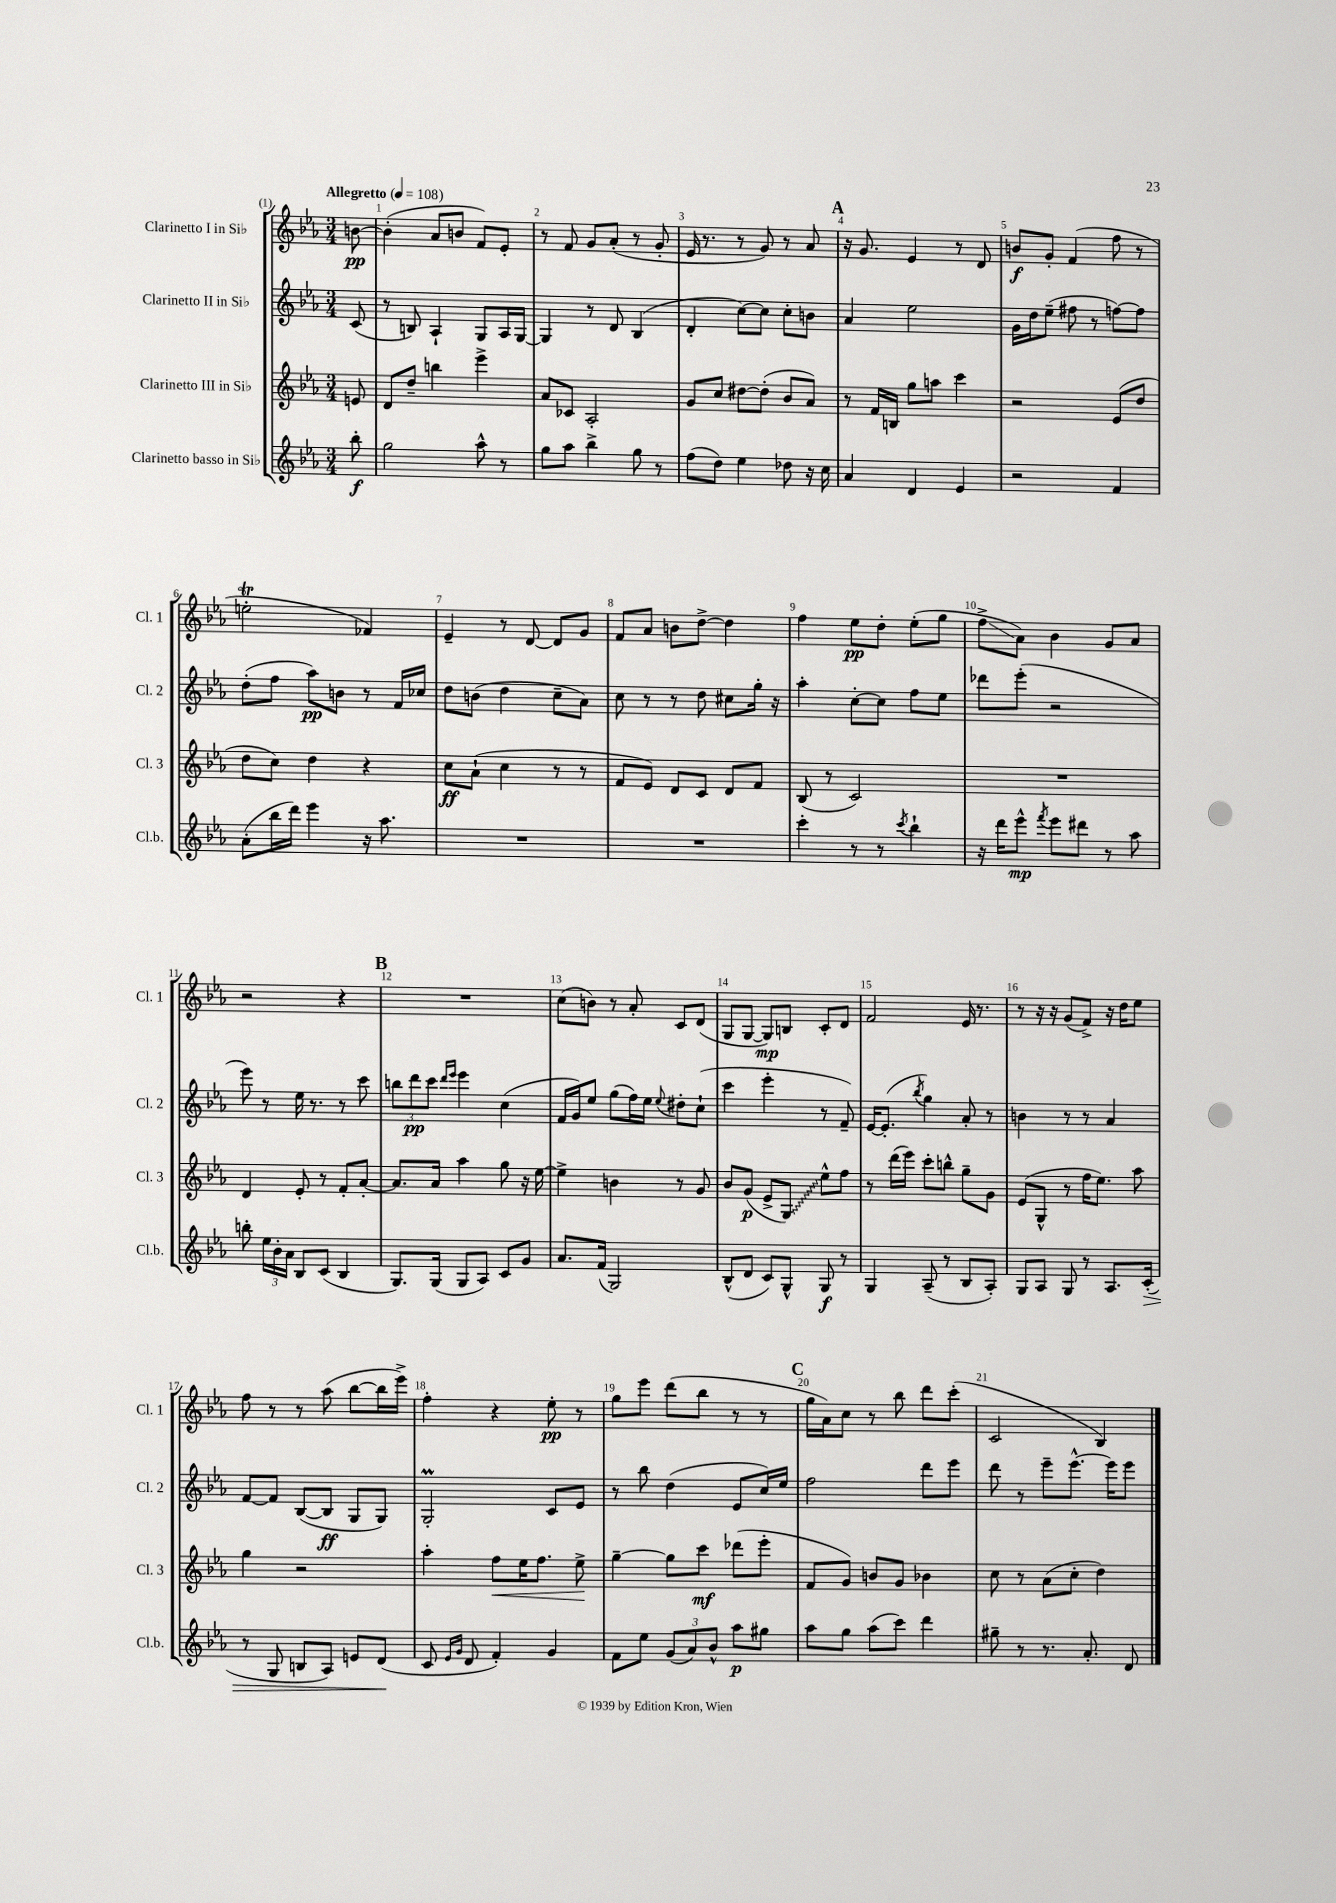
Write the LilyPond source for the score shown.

<<
\new StaffGroup <<
\new Staff = "s0" \with { instrumentName = "Clarinetto I in Sib" shortInstrumentName = "Cl. 1" } {
    \clef treble \key ees \major \numericTimeSignature \time 3/4 \partial 8 \tempo "Allegretto" 4 = 108
    \autoBeamOff b'8~\pp |
    b'4-.( aes'8[ b'8] f'8[) ees'8]-. |
    r8 f'8 g'8[ aes'8]-.( r8 g'8-. |
    ees'16 r8. r8 g'8) r8 aes'8 |
    \mark \markup { \bold "A" } r16 g'8. ees'4 r8 d'8 |
    b'8[\f g'8]-. f'4( f''8 r8 |
    e''2-.\trill fes'4) |
    ees'4-- r8 d'8~ d'8[ g'8] |
    f'8[ aes'8] b'8[ d''8]~-> d''4 |
    f''4 ees''8[\pp d''8]-. ees''8[-.( g''8] |
    f''8[->\glissando aes'8]) bes'4 g'8[ aes'8] |
    r2 r4 |
    \mark \markup { \bold "B" } R2. |
    c''8[( b'8]) r8 aes'8-. c'8[ d'8]( |
    g8[ g8]~ g8[\mp) b8] c'8[-. d'8] |
    f'2 ees'16 r8. |
    r8 r16 r16 g'8[( f'8]->) r16 d''16[ ees''8] |
    f''8 r8 r8 aes''8( bes''8[~ bes''16 ees'''16]->) |
    f''4-. r4 ees''8-.\pp r8 |
    g''8[ ees'''8] d'''8[( bes''8] r8 r8 |
    \mark \markup { \bold "C" } g''16[ aes'16) c''8] r8 bes''8 d'''8[ c'''8]-.( |
    c'2 bes4) \bar "|." |
}
\new Staff = "s1" \with { instrumentName = "Clarinetto II in Sib" shortInstrumentName = "Cl. 2" } {
    \clef treble \key ees \major \numericTimeSignature \time 3/4 \partial 8
    \autoBeamOff c'8( |
    r8 b8) aes4-! g8[ aes16 g16]~ |
    g4 r8 d'8 bes4( |
    d'4-. c''8[~) c''8] c''8[-. b'8] |
    \mark \markup { \bold "A" } aes'4 ees''2 |
    g'16[ d''16 ees''8]--( fis''8 r8 f''8[~) f''8] |
    d''8[-.( f''8] aes''8[\pp) b'8] r8 f'16[ ces''16] |
    d''8[ b'8]( d''4 c''8[-- aes'8]) |
    c''8 r8 r8 d''8 cis''8[ g''16]-. r16 |
    aes''4-. c''8[~-. c''8] f''8[ ees''8] |
    des'''8[ ees'''8]-.( r2 |
    ees'''8) r8 ees''16 r8. r8 c'''8 |
    \mark \markup { \bold "B" } \tuplet 3/2 { b''8[ d'''8\pp c'''8] } \grace { d'''16[ ees'''16] } ees'''4 c''4( |
    f'16[ g'16) ees''8] g''8[( f''16) ees''16] \appoggiatura { ees''8 } dis''8[-. c''8]-!( |
    c'''4 ees'''4-. r8 f'8--) |
    ees'16[~ ees'8.]-.( \acciaccatura { bes''8 } g''4) aes'8-. r8 |
    b'4 r8 r8 aes'4 |
    f'8[~ f'8] bes8[~( bes8]\ff g8[ g8]) |
    g2-.\prall c'8[ ees'8] |
    r8 bes''8 d''4( ees'8[ c''16) ees''16] |
    \mark \markup { \bold "C" } f''2 d'''8[ ees'''8] |
    d'''8 r8 ees'''8[-- ees'''8.]~-^ ees'''16[ ees'''8] \bar "|." |
}
\new Staff = "s2" \with { instrumentName = "Clarinetto III in Sib" shortInstrumentName = "Cl. 3" } {
    \clef treble \key ees \major \numericTimeSignature \time 3/4 \partial 8
    \autoBeamOff e'8 |
    d'8[ d''8]-- b''4 ees'''4-> |
    aes'8[ ces'8] aes2-. |
    g'8[ c''8] dis''8[~ dis''8]-.( bes'8[ aes'8]) |
    \mark \markup { \bold "A" } r8 f'16[ b16] g''8[ a''8] c'''4 |
    r2 ees'8[( d''8] |
    d''8[ c''8]) d''4 r4 |
    c''8[\ff aes'8]-!( c''4 r8 r8 |
    f'8[ ees'8]) d'8[ c'8] d'8[ f'8] |
    bes8( r8 c'2) |
    R2. |
    d'4 ees'8-. r8 f'8[-. aes'8]~-. |
    \mark \markup { \bold "B" } aes'8.[ aes'16] aes''4 g''8 r16 ees''16~ |
    ees''4-> b'4 r8 g'8 |
    bes'8[ g'8]\p( ees'8[-> \once \override Glissando.style = #'zigzag g8]\glissando) ees''8[-^ f''8] |
    r8 d'''16[( ees'''16]) c'''8[-. b''8]-^ g''8[-- g'8] |
    ees'8[( g8]-^ r8 f''16[ ees''8.]) aes''8 |
    g''4 r2 |
    aes''4-. f''8[\< ees''16 f''8.] ees''8->\! |
    g''4~-- g''8[ c'''8]\mf des'''8[( ees'''8]-. |
    \mark \markup { \bold "C" } f'8[ g'8]) b'8[ g'8] bes'4 |
    c''8 r8 aes'8[( c''8]-. d''4) \bar "|." |
}
\new Staff = "s3" \with { instrumentName = "Clarinetto basso in Sib" shortInstrumentName = "Cl.b." } {
    \clef treble \key ees \major \numericTimeSignature \time 3/4 \partial 8
    \autoBeamOff bes''8-.\f |
    g''2 aes''8-^ r8 |
    g''8[ aes''8] bes''4-> g''8 r8 |
    f''8[( d''8]) ees''4 des''8 r16 c''16 |
    \mark \markup { \bold "A" } aes'4 d'4 ees'4 |
    r2 f'4 |
    aes'8[-.( bes''16 d'''16]) ees'''4 r16 aes''8. |
    R2. |
    R2. |
    c'''4-. r8 r8 \acciaccatura { c'''8 } bes''4-! |
    r16 d'''16[ ees'''8]-^\mp \acciaccatura { f'''8 } ees'''8[ dis'''8] r8 aes''8 |
    b''8-. \tuplet 3/2 { ees''16[ bes'16-. aes'16] } bes8[ c'8]( bes4 |
    \mark \markup { \bold "B" } g8.[) g16]( g8[ aes8]) c'8[ g'8] |
    aes'8.[ f'16]( g2) |
    bes8[-^( d'8] c'8[) g8]-^ g8\f r8 |
    g4 aes8--( r8 bes8[ aes8]-.) |
    g8[ aes8] g8 r8 aes8.[ c'16]-.\>( |
    r8 g8 b8[ aes8]) e'8[ d'8]\!( |
    c'8 \grace { ees'16[ g'16] } d'8 f'4-.) g'4 |
    f'8[ ees''8] \tuplet 3/2 { g'8[( aes'8) bes'8]-^ } aes''8[\p gis''8] |
    \mark \markup { \bold "C" } aes''8[ g''8] aes''8[( c'''8]) d'''4 |
    gis''8-- r8 r8. aes'8.-. d'8 \bar "|." |
}
>>
>>
\layout { \context { \Score \override BarNumber.break-visibility = ##(#f #t #t) barNumberVisibility = #all-bar-numbers-visible } }
